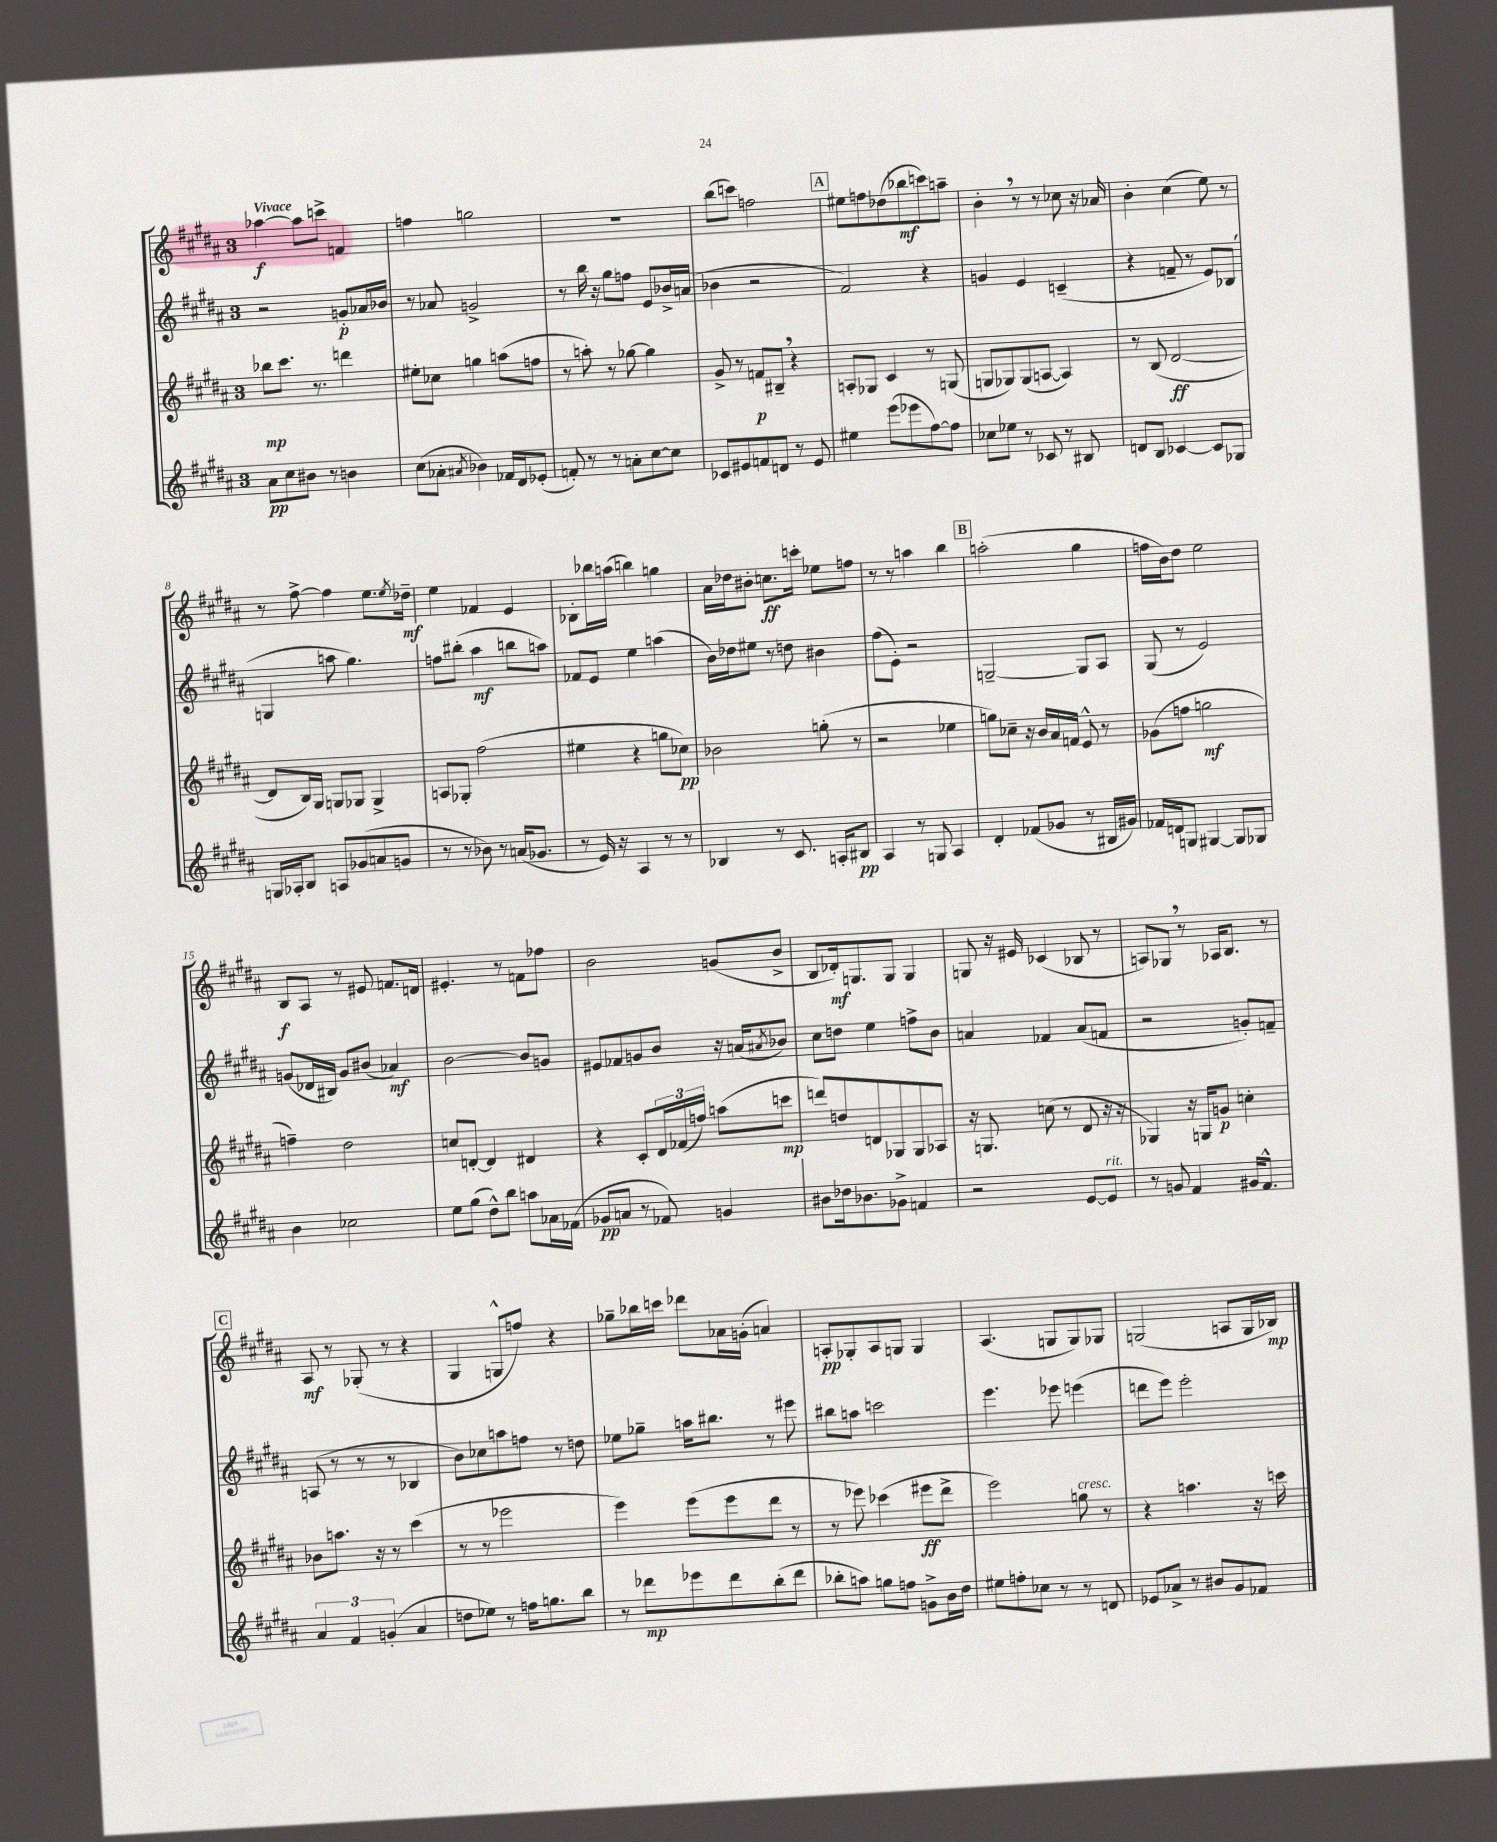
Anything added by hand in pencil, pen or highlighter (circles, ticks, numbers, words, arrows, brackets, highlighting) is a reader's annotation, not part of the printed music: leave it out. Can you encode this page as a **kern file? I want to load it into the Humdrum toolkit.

**kern	**kern	**kern	**kern
*staff4	*staff3	*staff2	*staff1
*clefG2	*clefG2	*clefG2	*clefG2
*k[f#c#g#d#a#]	*k[f#c#g#d#a#]	*k[f#c#g#d#a#]	*k[f#c#g#d#a#]
*M3/4	*M3/4	*M3/4	*M3/4
8a#	8bb-	2r	[4aa-
8cc#	8.ccc#	.	.
8b#	.	.	8aa-]
.	8.r	.	.
8r	.	.	8ccc^
4b	4ddd	8g'	4f
.	.	16a-	.
.	.	16b-	.
=	=	=	=
(8cc#	8ee#'	8r	4ff
8a-'	8cc-	8a-	.
8qa#	.	.	.
4b-)	4gg	2g^	2gg
16f-	(8aa	.	.
16d#	.	.	.
(8e-'	8ff	.	.
=	=	=	=
8f')	8r	8r	2.r
8r	8aa')	16bb	.
.	.	16r	.
8r	8r	8gg#	.
8a'	[8gg-	8ff	.
[8cc#	4gg-]	8e	.
8cc#]	.	16b-^	.
.	.	(16a	.
=	=	=	=
8c-	8g#^	4b-	(8bb
8e#	8r	.	8ccc)
8f	8f	2r	2ff
8d	8B#~	.	.
8r	4r	.	.
8e#	.	.	.
=	=	=	=
4ee#	8A'	2f#)	8ee#
.	8G-	.	8ff
(8eee	4c#	.	(8dd-
8eee-	.	.	8bb-
[8ff#)	8r	4r	8ccc)
8ff#]	(8G	.	8aa~
=	=	=	=
8cc-	8G	4g	4b'
8ee-	8G-)	.	.
8r	(8G-	4e	8r
8c-	[8A	.	8r
8r	4A])	(4c~	8cc-
8B#	.	.	16r
.	.	.	16a-
=	=	=	=
8d	8r	4r	4b'
8B	(8B	.	.
[4c-	[2d#	8f~	(4cc#
.	.	8r	.
8c-]	.	8e)	8ee)
8G-	.	(8B-	8r
=	=	=	=
16G	8d#]	4G	8r
16A-'	.	.	.
8B	16B)	.	[8ff#^
.	16G#	.	.
8A	8G	8aa	4ff#]
(8g-	8G-	4.gg#)	.
8a	4G-^	.	8.ee
8g	.	.	.
.	.	.	8qee
.	.	.	16dd-~
=	=	=	=
8r	8A	8ff	4ee
8r	8G-'	(8bb#'	.
8b-)	(2ff#	4aa#	4f-
8r	.	.	.
(16a	.	8bb	4e
8.g-	.	.	.
.	.	8aa)	.
=	=	=	=
8r	4ee#	8f-	8B-'
16e)	.	8e	16bb-
16r	.	.	(16aa
4A#	4r	4ee	4bb)
8r	8gg	(4aa	4gg
8r	8cc-)	.	.
=	=	=	=
4B-	2b-	16b)	16a#
.	.	16dd-	16dd-
.	.	8ee#	8b#'
8r	.	8r	8.cc
8.c#	.	8dd	.
.	.	.	16ccc'
.	(8gg'	4b#	8ee-
16A'	.	.	.
8B#	8r	.	8ff
=	=	=	=
4A#	2r	(8ff#	8r
.	.	8e')	8r
8r	.	2r	4aa
8G	.	.	.
4A#	4ee-	.	4bb
=	=	=	=
4d#'	8gg)	[2G~	(2aa'
.	8cc-~	.	.
(8f-	16r	.	.
.	16b	.	.
8g-	16a#	.	.
.	16f	.	.
8r	8e^^	8G]	4gg#
16B#	8r	8A#	.
16g#)	.	.	.
=	=	=	=
16f-	(8g-	(8G#	16ff
16d	.	.	16b)
8G	8ff	8r	8dd#
[4G#	2gg	2e)	2ee
8G#]	.	.	.
8G-	.	.	.
=	=	=	=
4b	4ff~)	(8g	8B
.	.	16d-	8A#
.	.	16B#)	.
2cc-	2dd#	8g	8r
.	.	(8b#	8e#
.	.	4a-)	8.f
.	.	.	16d
=	=	=	=
8ee	8cc	[2b	4.e#'
(8gg#	[8d'	.	.
8dd#^^)	4d]	.	.
8bb	.	.	8r
8aa	4d#	8b]	8f
16a-	.	8g	8ff-
(16f-	.	.	.
=	=	=	=
8g-	4r	8e#	2b
8a	.	8f-	.
8r	8c#'	8g	.
8f-)	24d#	8b	.
.	(24f-	.	.
.	24ff)	.	.
4g	(8aa	16r	(8g
.	.	(16a	.
.	.	8qa#	.
.	8ccc	8b-)	8b^
=	=	=	=
8b#	8ddd)	8cc#	8B
16dd-	8dd	8dd	16d-')
8.b-	.	.	8.G
.	8d	4ee	.
8g-^	8G-	.	8G
4f	8G-	8ff^	4G
.	8A-	8b	.
=	=	=	=
2r	16r	4a	8G
.	8.G	.	.
.	.	.	16r
.	.	.	16e#
.	(8cc	4f-	(4c-
.	8r	.	.
[8e	8d#	(8a	8B-
8e]	16r	8f	8r
.	16r	.	.
=	=	=	=
8r	4G-)	2r	8A)
8g	.	.	8G-
4f#	16r	.	8r
.	16G	.	.
.	8g	.	16A-
.	.	.	8.B
16g#	4cc'	8g')	.
8.f#^^	.	.	.
.	.	8f~	8r
=	=	=	=
6a#	8b-	(8A	8A#
.	8.aa	8r	8r
6f#	.	.	.
.	.	8r	(8G-'
.	16r	.	.
(6g'	.	.	.
.	8r	8r	8r
4a#	(4ccc#	4B-	4r
=	=	=	=
8dd	8r	8b)	4G#
8ee-)	8r	8cc-	.
8r	2eee-	8aa	8G^^
16ff	.	8ff	8ff)
8.gg	.	.	.
.	.	8r	4r
8bb	.	8dd	.
=	=	=	=
8r	4eee)	8ee-	8gg-~
8ddd-	.	8gg-~	16bb-
.	.	.	16ccc
8eee-	(8eee	16aa	8ddd-
.	.	8.bb#	.
8ddd-	8eee	.	16a-
.	.	.	(16g'
(8bb'	8ddd#	8r	4a)
8ddd-	8r	8eee#	.
=	=	=	=
8bb-'	8r	8bb#	8A'
8aa)	8eee-)	8aa	8G-'
8gg	(4ccc-	2ccc	8A
8ff	.	.	8G
8g^	8eee#	.	4G
16b	8ddd#^	.	.
16dd#	.	.	.
=	=	=	=
8ee#	2eee)	4.eee	(4.A#
8ff'	.	.	.
8cc-	.	.	.
8r	.	8eee-	8G
8r	8gg	(4eee	8G)
8d	8r	.	8G-
=	=	=	=
8e-	4r	8ddd	(2G
8a-^	.	8eee)	.
8r	4.aa	2eee'	.
8b#	.	.	.
8g#	.	.	8A
8f-	16r	.	16G
.	16ccc	.	16B-)
==	==	==	==
*-	*-	*-	*-
